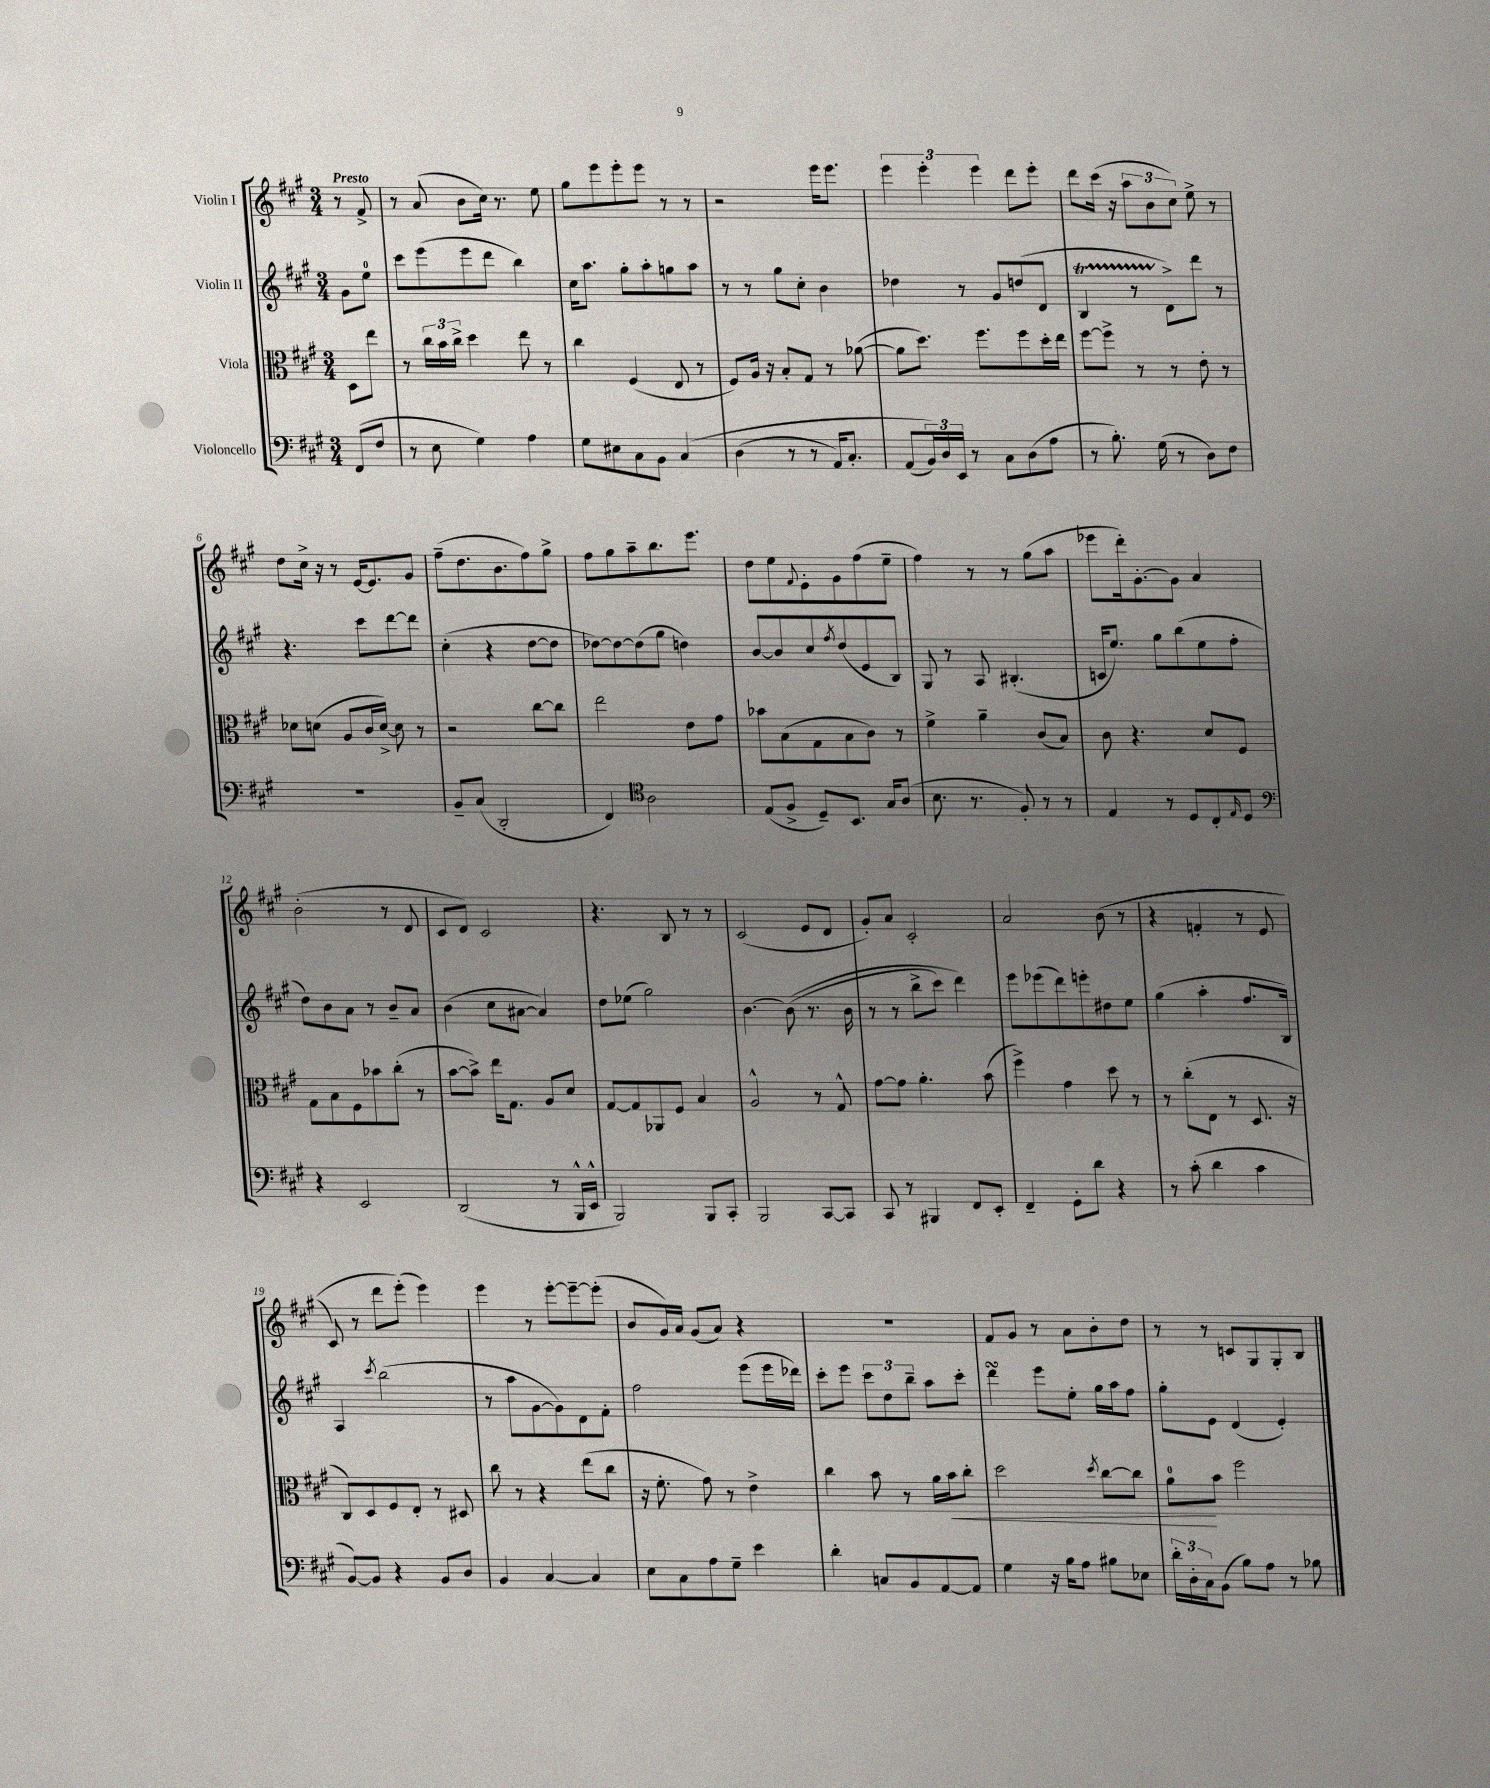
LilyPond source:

<<
\new StaffGroup <<
\new Staff = "s0" \with { instrumentName = "Violin I" } {
    \clef treble \key a \major \numericTimeSignature \time 3/4 \partial 4 \tempo "Presto"
    r8 fis'8-> |
    r8 a'8( b'8 cis''16) r8. e''8 |
    gis''8 e'''8 e'''8-. e'''8 r8 r8 |
    r2 e'''16 e'''8. |
    \tuplet 3/2 { e'''4 e'''4-. e'''4 } d'''8 e'''8-. |
    d'''8 cis'''16( r16 \tuplet 3/2 { a''8 b'8 cis''8) } e''8-> r8 |
    d''8 cis''16-> r16 r8 e'16~ e'8. gis'8 |
    fis''8--( d''8. b'8. fis''8) gis''8-> |
    fis''8 gis''8 a''8-- b''8. e'''8. |
    d''8 e''8 \appoggiatura { fis'8 } e'8-. gis'8 fis''8( e''8-- |
    fis''4) r8 r8 gis''8( a''8 |
    ees'''8 d'''16-.) gis'8.~-. gis'8 a'4 |
    b'2-.( r8 d'8 |
    cis'8 d'8) cis'2 |
    r4. b8 r8 r8 |
    cis'2( e'8 d'8 |
    gis'8-.) a'8 cis'2-. |
    a'2 b'8(\( r8 |
    r4 f'4-. r8 e'8 |
    cis'8) r8 d'''8 e'''8-.(\) e'''4) |
    e'''4 r8 e'''8~-. e'''8~-- e'''8-.( |
    b'8 gis'16) a'16 gis'8( a'8) r4 |
    R2. |
    fis'8 gis'8 r8 a'8 b'8-. d''8 |
    r8 r8 c'8 gis8 gis8-. b8 \bar "|." |
}
\new Staff = "s1" \with { instrumentName = "Violin II" } {
    \clef treble \key a \major \numericTimeSignature \time 3/4 \partial 4
    gis'8 e''8-0 |
    cis'''8 e'''8( e'''8 d'''8 b''4) |
    cis''16 a''8. gis''8-. a''8-. g''8 a''8 |
    r8 r8 gis''8 cis''8-. b'4 |
    des''4 r8 gis'8 d''8( d'8 |
    b4\startTrillSpan r8 d'8->\stopTrillSpan) d'''8 r8 |
    r4. cis'''8 d'''8~ d'''8 |
    cis''4-.( r4 d''8~ d''8 |
    des''8~) des''8~ des''8( gis''8 d''4) |
    b'8~ b'8 cis''8 \acciaccatura { fis''8 } d''8( e'8 b8) |
    gis8 r8 a8 bis4.-.( |
    c'16 e''8.) gis''8 b''8( e''8 fis''8-. |
    d''8) b'8 a'8 r8 b'8-- a'8 |
    b'4( cis''8 ais'8~ ais'4) |
    d''8 ees''8( gis''2) |
    b'4.~ b'8(\( r8. b'16 |
    r8 r8 b''8-> cis'''8) d'''4\) |
    e'''8 ees'''8( d'''8) e'''8-. dis''8 e''8 |
    gis''4( a''4-. fis''8. b16) |
    a4 \acciaccatura { cis'''8 } b''2( |
    r8 a''8 gis'8~ gis'8) d'8 fis'8-. |
    fis''2 e'''8( e'''16 des'''16) |
    cis'''8-. e'''8 \tuplet 3/2 { cis'''8 d''8 b''8-- } a''8 cis'''8-. |
    d'''4\turn e'''8 e''8-. gis''16 a''16 fis''8 |
    gis''8-. e'8 d'4( e'4-.) \bar "|." |
}
\new Staff = "s2" \with { instrumentName = "Viola" } {
    \clef alto \key a \major \numericTimeSignature \time 3/4 \partial 4
    d8 e''8 |
    r8 \tuplet 3/2 { cis''16 b'16 cis''16-> } d''4 e''8 r8 |
    cis''4 fis4( e8 r8 |
    fis8) a16 r16 b8-. gis8 r8 aes'8~( |
    aes'8 d''8.) fis''8. fis''8 d''16-. e''16 |
    fis''8~ fis''8-> r8 r8 e'8-. r8 |
    des'8 d'8( a8 cis'16 d'16~->) d'8 r8 |
    r2 cis''8~ cis''8 |
    e''2 e'8 gis'8 |
    bes'8 b8( gis8 b8 cis'8) r8 |
    fis'4-> a'4-- cis'8( b8) |
    cis'8 r4. d'8 fis8 |
    gis8 b8 fis8 bes'8 cis''8-.( r8 |
    b'8~ b'8->) e''16 gis8. a8 d'8 |
    gis8~ gis8 aes,8 fis8 b4 |
    a2-^ r8 gis8-^ |
    gis'8~ gis'8 a'4.-. b'8( |
    fis''4->) gis'4 d''8 r8 |
    r8 cis''8-.( e8 r8 d8. r16 |
    cis8) d8 fis8 e8-. r8 dis8 |
    cis''8 r8 r4 e''8( cis''8 |
    r16 fis'8.-. gis'8) r8 e'4-> |
    cis''4 b'8 r8 a'16 b'16\< cis''8-. |
    d''2 \acciaccatura { d''8 } cis''8~ cis''8 |
    a'8-0\! b'8 fis''2 \bar "|." |
}
\new Staff = "s3" \with { instrumentName = "Violoncello" } {
    \clef bass \key a \major \numericTimeSignature \time 3/4 \partial 4
    fis,8( fis8 |
    r8 e8 gis4) a4 |
    gis8 eis8 cis8 b,8 cis4\( |
    d4( r8 r8 a,16) cis8.-. |
    a,8( \tuplet 3/2 { b,16)\) d16 e,16 } r8 cis8 d8( a8 |
    r8 b8.-.) gis16( r8 d8) fis8 |
    R2. |
    b,8-- cis8( d,2-. |
    fis,4) \clef tenor a2 |
    e8( fis8-> d8--) b,8. gis16 a8( |
    b8. r8. fis8-.) r8 r8 |
    e4 r8 d8 cis8-. \grace { e16 } d8 |
    \clef bass r4 e,2 |
    d,2( r8 b,,16-^ e,16-^ |
    b,,2) b,,8 cis,8-. |
    b,,2 cis,8~ cis,8 |
    cis,8 r8 bis,,4 fis,8 e,8-. |
    fis,4-- gis,8-. d'8 r4 |
    r8 cis'8-.( d'4 cis'4 |
    b,8~) b,8 r4 b,8 d8 |
    b,4 cis4~ cis4 |
    e8 cis8 a8 gis8-- e'4 |
    d'4-. c8 b,8 a,8~ a,8 |
    gis4 r16 b16 a8 bis8 ees8 |
    \tuplet 3/2 { d'16-. d16-. cis16 } b,8( b8) a8 r8 bes8 \bar "|." |
}
>>
>>
